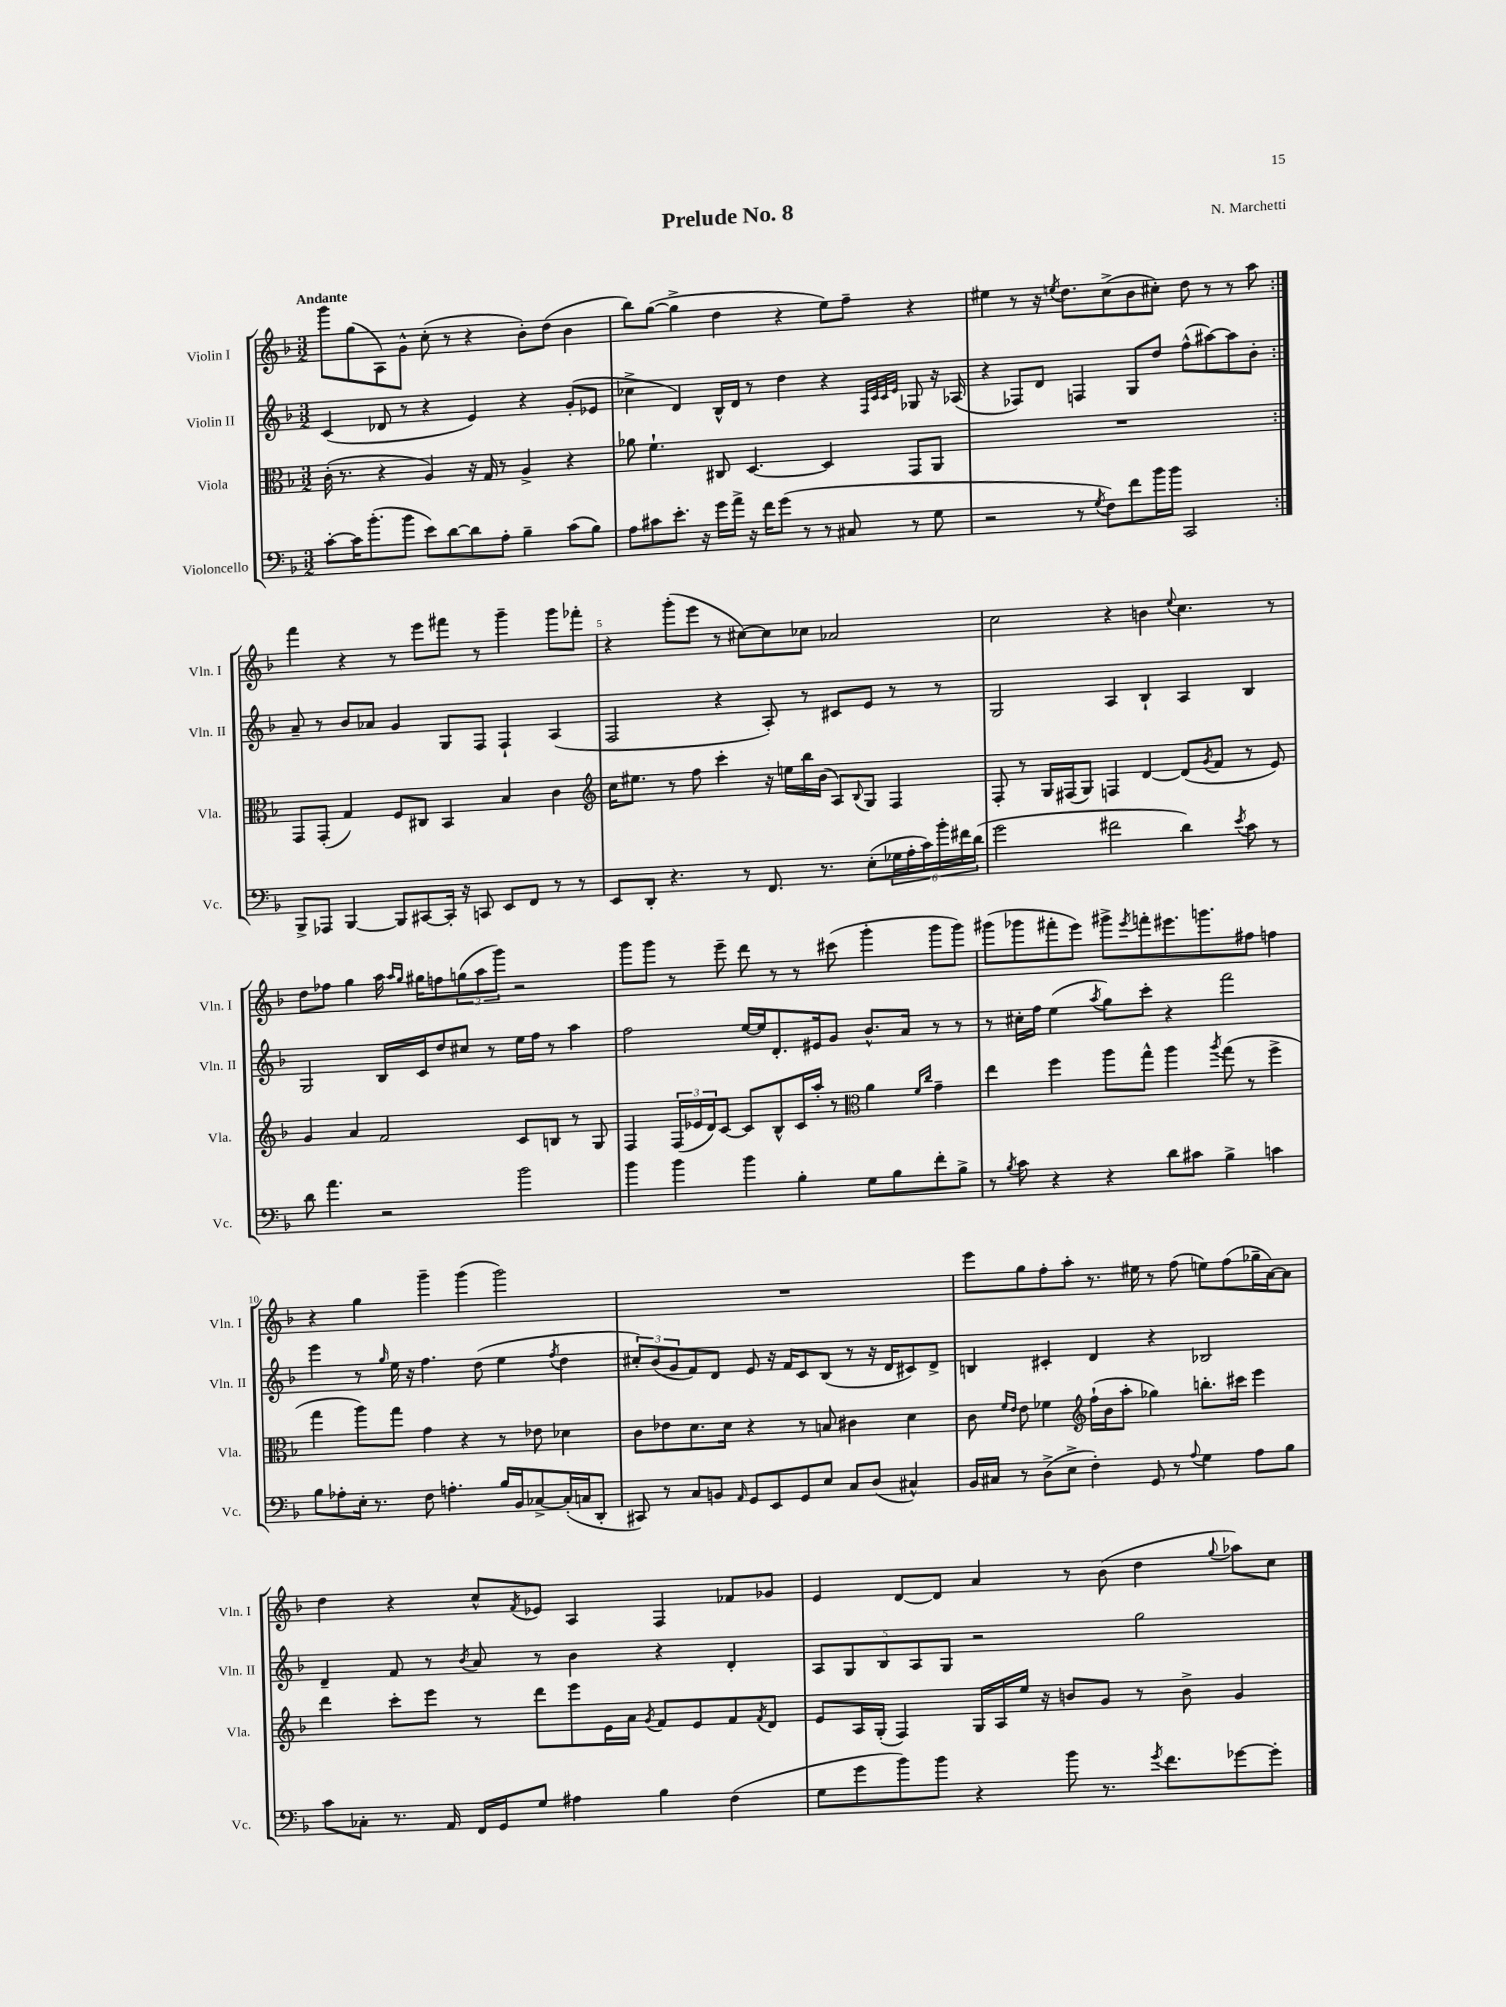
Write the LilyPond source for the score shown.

\header { title = "Prelude No. 8" composer = "N. Marchetti" }
<<
\new StaffGroup <<
\new Staff = "s0" \with { instrumentName = "Violin I" shortInstrumentName = "Vln. I" } {
    \clef treble \key f \major \numericTimeSignature \time 3/2 \tempo "Andante"
    \repeat volta 2 { g'''8 g''8( a8) g'8-^ c''8-.( r8 r4 bes'8-.) d''8( bes'4 |
    bes''8) g''8~( g''4-> d''4 r4 e''8) f''8-- r4 |
    eis''4 r8 r16 \acciaccatura { e''8 } d''8. c''8->( bes'8 cis''8-.) d''8 r8 r8 a''8 | }
    f'''4 r4 r8 e'''8 fis'''8 r8 g'''4-- g'''8 fes'''8-. |
    r4 g'''8-.( e'''8 r8 cis''8~) cis''8 ces''8 aes'2 |
    c''2 r4 b'4 \appoggiatura { e''8 } c''4. r8 |
    d''8 fes''8 g''4 a''16 \grace { a''16 g''16 } gis''16 f''8 \tuplet 3/2 { g''8( a''8 g'''8) } r2 |
    g'''8 g'''8 r8 e'''8-- d'''8 r8 r8 cis'''8( g'''4-. g'''8 g'''8) |
    gis'''8( ges'''8 fis'''8-. e'''8) gis'''8-> \acciaccatura { e'''8 } f'''8-. eis'''8. g'''8. fis''8 f''4 |
    r4 g''4 g'''4-- g'''4( g'''2) |
    R1. |
    e'''8 g''8 f''8-. a''8-. r8. eis''16 r8 f''8( e''8) f''8( ges''16-- a'16~) a'8 |
    d''4 r4 c''8-^ \acciaccatura { f'8 } ees'8 a4 f4 fes'8 ges'8 |
    e'4 d'8~ d'8 a'4 r8 bes'8( d''4 \appoggiatura { g''8 } aes''8) c''8 \bar "|." |
}
\new Staff = "s1" \with { instrumentName = "Violin II" shortInstrumentName = "Vln. II" } {
    \clef treble \key f \major \numericTimeSignature \time 3/2
    \repeat volta 2 { c'4( des'8 r8 r4 e'4) r4 g'8-.( ees'8 |
    ces''4-> d'4) bes16-^ d'16 r8 d''4 r4 \grace { f32 c'32 c'32 e'32 } ges8 r16 aes16( |
    r4 fes8) d'8 f4 g8 d''8 f''8-^( ais''8~) ais''8 bes'8-. | }
    a'8-- r8 bes'8 aes'8 g'4 g8 f8 f4-! a4( |
    f2 r4 a8-.) r8 cis'8 e'8 r8 r8 |
    g2 a4 bes4-! a4 bes4 |
    g2 bes16 c'16 d''8 cis''8 r8 e''16 f''16 r8 a''4 |
    f''2 e''16~ e''16 d'8.-. eis'16 g'8 bes'8.-^ a'16 r8 r8 |
    r8 cis''16-. f''16 e''4( \acciaccatura { a''8 } g''8) c'''8-. r4 f'''2 |
    e'''4 r8 \grace { g''16 } e''16 r16 f''4. d''8( e''4 \acciaccatura { f''8 } d''4 |
    \tuplet 3/2 { cis''8-.) bes'8( g'8 } f'8) d'8 e'8 r16 f'16 c'8 bes8( r8 r16 d'16 cis'8) d'8-> |
    b4 cis'4-. d'4 r4 bes2 |
    d'4-- f'8 r8 \acciaccatura { bes'8 } a'8 r8 bes'4 r4 d'4-. |
    \tuplet 5/4 { a8 g8 bes8 a8 g8 } r2 g''2 \bar "|." |
}
\new Staff = "s2" \with { instrumentName = "Viola" shortInstrumentName = "Vla." } {
    \clef alto \key f \major \numericTimeSignature \time 3/2
    \repeat volta 2 { c'16-.( r8. r4 a4) r16 g16 r8 a4-> r4 |
    aes'8 f'4.-! cis8 d4.~ d4 g,8 a,8 |
    R1. | }
    g,8 g,8-.( g4) f8 cis8 bes,4 bes4 c'4 |
    \clef treble c''16 eis''8. r8 f''8 c'''4-. r16 e''16 bes''16 bes'16( a8) \appoggiatura { bes8 } g8 f4 |
    f8-. r8 g16 fis16( g8) f4 d'4~ d'8( \acciaccatura { g'8 } f'8 r8 e'8) |
    g'4 a'4 f'2 c'8 b8 r8 g8 |
    f4 \tuplet 3/2 { f16( ees'16 d'16) } c'8~ c'8 bes8-^ c'16 a''16-. r8 \clef alto a'4 \grace { f'16 c''16 } g'4-- |
    e''4 f''4 a''8 g''8-^ a''4 \acciaccatura { a''8 } g''8( r8 f''4-> |
    g''4 a''8) g''8 g'4 r4 r8 ees'8 des'4 |
    c'8 ees'8 d'8. d'16 r4 r8 b8 cis'4 d'4 |
    c'8 \grace { f'16 e'16 } e'8 fes'4 \clef treble f''16-!( bes'16 a''8-. ges''4) b''8.-. cis'''16 e'''4 |
    d'''4 c'''8-. e'''8 r8 d'''8 e'''8 e'16 a'16 \acciaccatura { g'8 } f'8 e'8 f'8 \acciaccatura { f'8 } d'8 |
    e'8 a16 g16-.( f4) g16 a16 e''16 r16 b'8 g'8 r8 b'8-> g'4 \bar "|." |
}
\new Staff = "s3" \with { instrumentName = "Violoncello" shortInstrumentName = "Vc." } {
    \clef bass \key f \major \numericTimeSignature \time 3/2
    \repeat volta 2 { c'8~-. c'16 bes'8.-.( bes'8 e'8) d'8~ d'8 a8-. bes4-- c'8( bes8) |
    a8 cis'8 e'8.-. r16 g'16 a'16-> r16 f'16 g'8( r8 r8 cis8 r8 g8 |
    r2 r8 \acciaccatura { g8 } f8) f'8 bes'16 bes'16 c,2 | }
    bes,,8-> aes,,8 bes,,4~ bes,,8 cis,8~ cis,16-. r16 c,8 e,8 f,8 r8 r8 |
    e,8 d,8-. r4. r8 f,8. r8. e8-.( \tuplet 6/4 { ges16 a16-. c'16) bes'16-. fis'16 d'16( } |
    g'2 fis'2 d'4) \acciaccatura { e'8 } c'8 r8 |
    d'8 a'4. r2 bes'2 |
    bes'4 bes'4 bes'4 bes4-. g8 bes8 f'8-. bes8-> |
    r8 \acciaccatura { bes8 } c'8 r4 r4 d'8 cis'8 bes4-> c'4 |
    bes8 aes8-. e16-. r8. f8 a4.-. bes16 bes,16 ces8~-> ces16-.( c16 d,8-. |
    cis,8) r8 c8 b,8 \grace { a,16 } g,8 e,8 g,8 e8 c8 d8( cis4-^) |
    bes,16 cis16 r8 d8->( e8-> f4-.) g,8 r8 \appoggiatura { a8 } g4 a8 bes8 |
    c'8 ces8-. r8. a,16 f,16 g,16 g8 ais4 bes4 f4( |
    g8 g'8 bes'8) bes'8 r4 bes'8 r8. \acciaccatura { g'8 } f'8. ges'8~ ges'8-. \bar "|." |
}
>>
>>
\layout { \context { \Score \override BarNumber.break-visibility = ##(#f #t #t) barNumberVisibility = #(every-nth-bar-number-visible 5) } }
